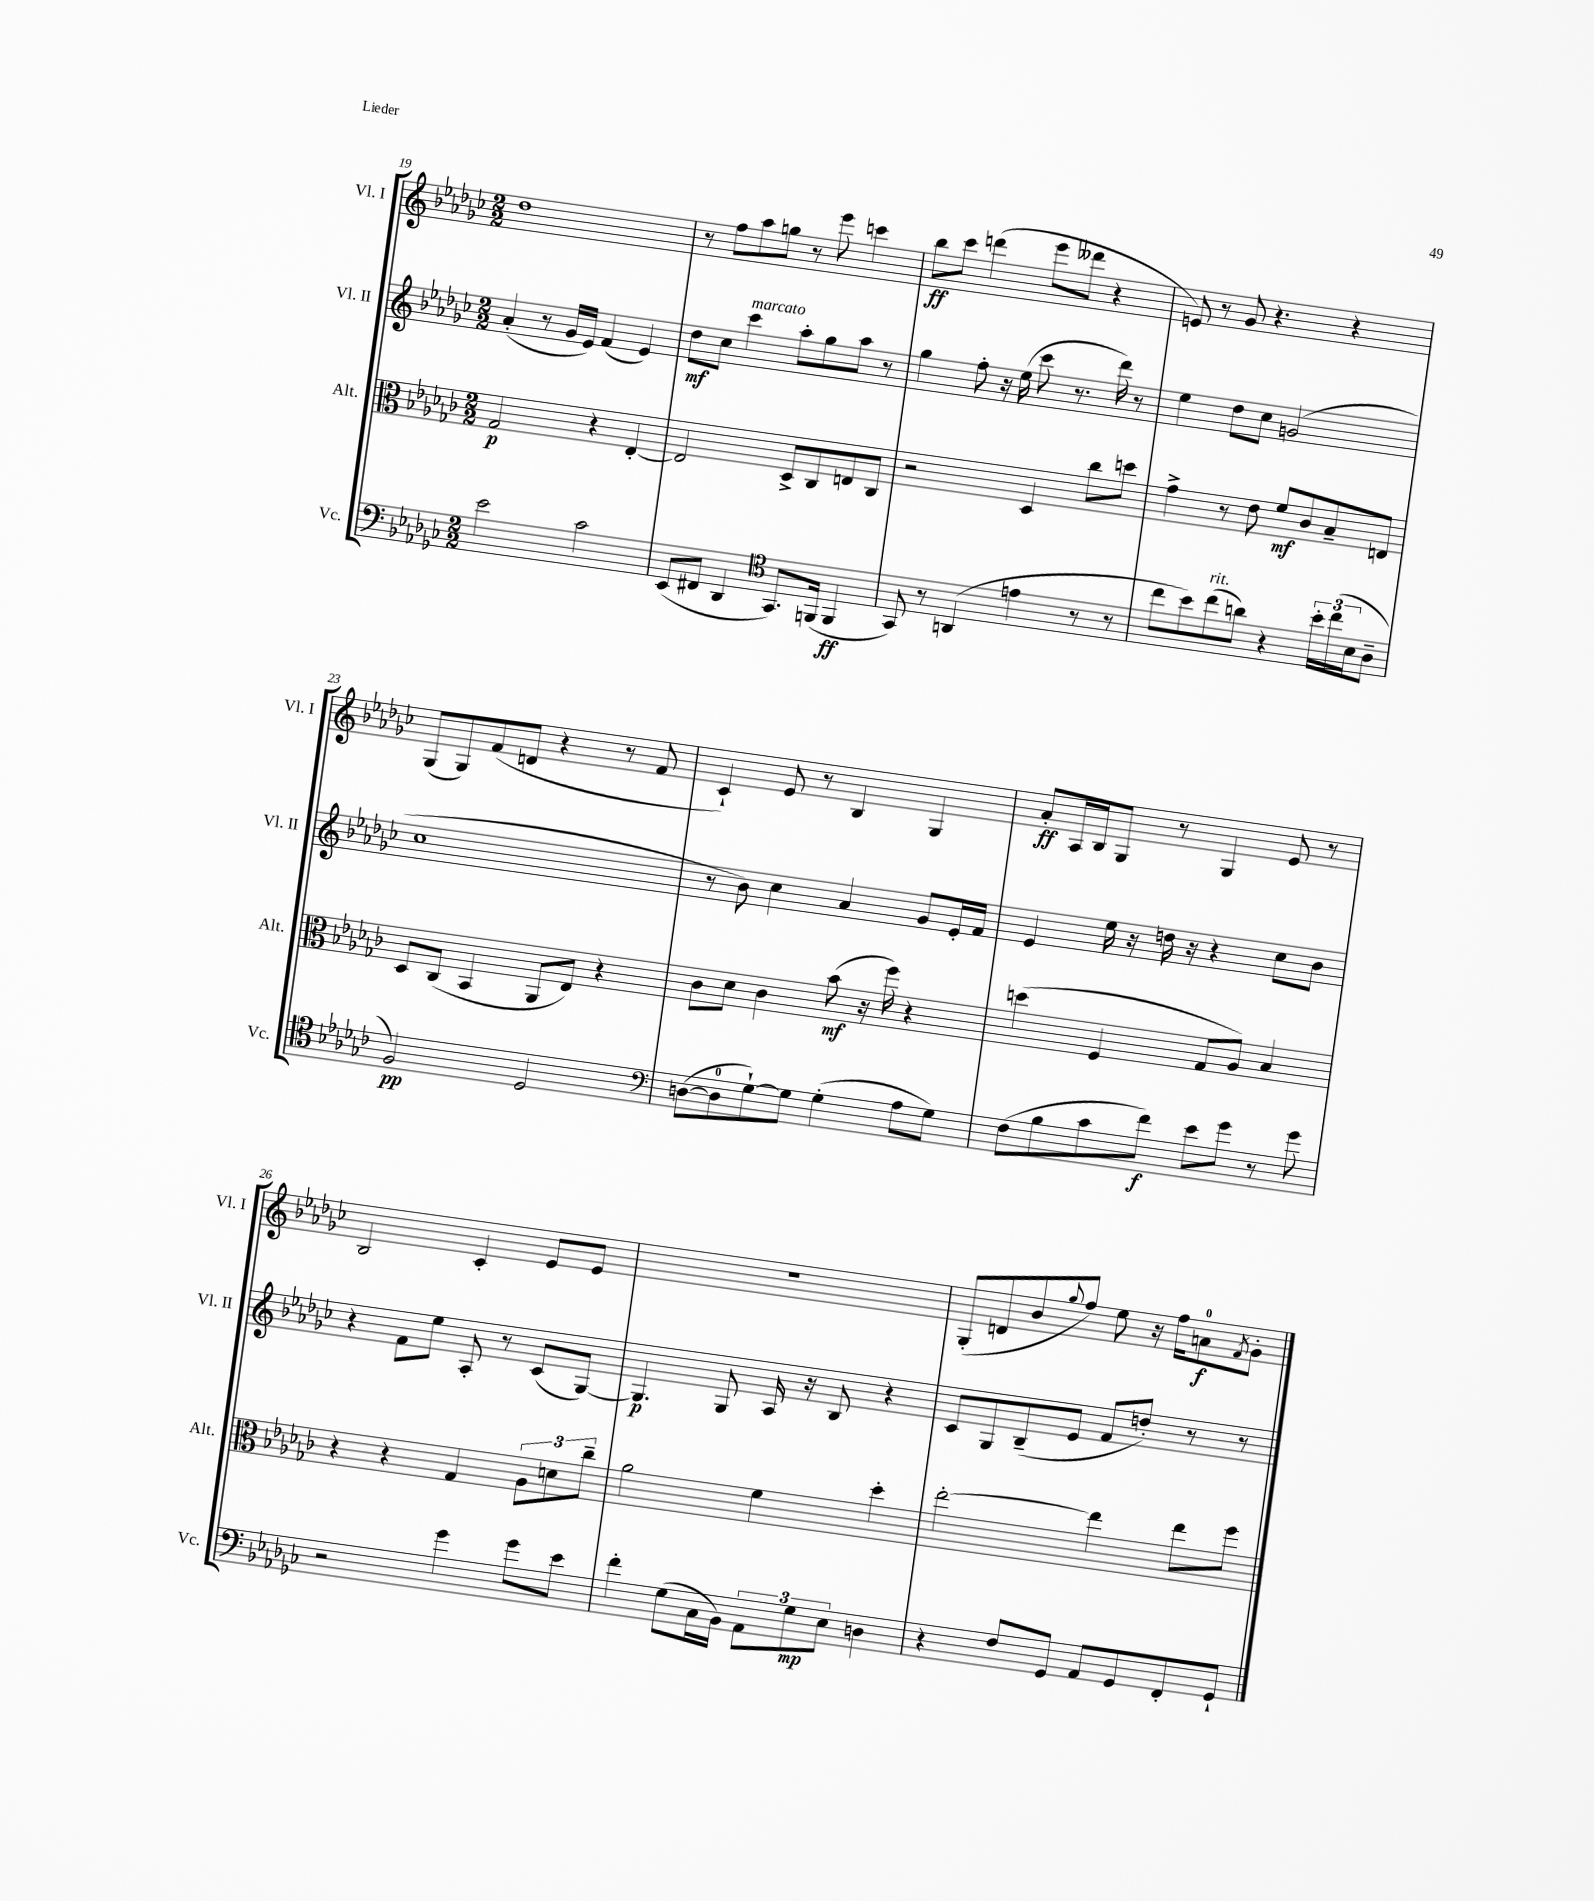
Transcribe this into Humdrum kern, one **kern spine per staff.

**kern	**kern	**kern	**kern
*staff4	*staff3	*staff2	*staff1
*clefF4	*clefC3	*clefG2	*clefG2
*k[b-e-a-d-g-c-]	*k[b-e-a-d-g-c-]	*k[b-e-a-d-g-c-]	*k[b-e-a-d-g-c-]
*M2/2	*M2/2	*M2/2	*M2/2
2e-\	2G-/	(4a-'/	1dd-
.	.	8r	.
.	.	16g-/LL	.
.	.	16e-/JJ)	.
2c-\	4r	(4f/	.
.	[4E-'/	4e-/)	.
=	=	=	=
(8EE-/L	2E-/]	8dd-\L	8r
8FF#/J	.	8cc-\J	8ff\L
4DD-/	.	4ccc-\	8aa-\
.	.	.	8gg\J
*clefC4	*	*	*
8.GG-/L)	8D-^/L	8aa-'\L	8r
.	8C-/	8gg-\	8eee-\
(16FF/Jk	.	.	.
4FF/	8E/	8aa-\J	4ccc\
.	8C-/J	8r	.
=	=	=	=
8GG-/)	2r	4gg-\	8bb-\L
8r	.	.	8ccc-\J
(4AA/	.	8ff'\	(4ddd\
.	.	16r	.
.	.	(16ee-\	.
4e\	4D-/	8ccc-\	8eee-\L
.	.	8.r	8ddd--\J
8r	8cc-\L	.	4r
.	.	16ddd-\)	.
8r	8dd\J	8r	.
=	=	=	=
8cc-\L	4g-^\	4ee-\	8e/)
8b-\)	.	.	8r
(8cc-\	8r	8dd-\L	8g-/
8a\J)	8e-\	8cc-\J	4.r
4r	8f/L	(2g/	.
.	8c-/	.	.
24b-'\LL	8B-~/	.	4r
(24cc-\	.	.	.
24B-\J	.	.	.
8A-~\J	8E/J	.	.
=	=	=	=
2F/)	8D-/L	1cc-	(8G-/L
.	(8C-/J	.	8G-/)
.	4BB-/	.	(8f/
.	.	.	8d/J
2D-/	8AA-/L	.	4r
.	8E-/J)	.	.
.	4r	.	8r
.	.	.	8f/
=	=	=	=
*clefF4	*	*	*
([8D\L	8c-\L	8r	4c-`/)
8D\]	8d-\J	8b-\)	.
[8G-`\)	4c-\	4cc-\	8e-/
8G-\]J	.	.	8r
(4G-'\	(8b-\	4a-/	4B-/
.	16r	.	.
.	16ff\)	.	.
8A-\L	4r	8g-/L	4G-/
8G-\J)	.	16e-'/L	.
.	.	16f/JJ	.
=	=	=	=
(8F\L	(4dd\	4e-/	8a-'/L
8B-\	.	.	16A-/L
.	.	.	16B-/J
8c-\	4F/	16ee-\	8G-/J
.	.	16r	.
8f\J)	.	16dd\	8r
.	.	16r	.
8e-\L	8G-/L	4r	4G-/
8g-\J	8A-/J)	.	.
8r	4B-/	8cc-\L	8e-/
8g-\	.	8b-\J	8r
=	=	=	=
2r	4r	4r	2B-/
.	4r	8f\L	.
.	.	8ee-\J	.
4g-\	4G-/	8A-'/	4c-'/
.	.	8r	.
8g-\L	12A-\L	(8c-/L	8e-/L
.	12d\	.	.
8e-\J	.	[8G-/J)	8e-/J
.	12cc-~\J	.	.
=	=	=	=
4f'\	2a-\	4.G-/]	1r
(8G-\L	.	.	.
16C-\L	.	8G-/	.
16BB-\JJ)	.	.	.
12AA-\L	4f\	16A-/	.
.	.	16r	.
12G-\	.	.	.
.	.	8B-/	.
12E-\J	.	.	.
4D\	4dd-'\	4r	.
=	=	=	=
4r	[2ee-'\	8c-/L	(8G-'/L
.	.	8G-/	8d/
8F/L	.	(8B-~/	8b-/
.	.	.	8qqgg-/
8GG-/J	.	8e-/J	8ff/J)
8AA-/L	4ee-\]	8f/L	8ee-\
8GG-/	.	8dd'/J)	16r
.	.	.	16ff\LK
8FF'/	8ee-\L	8r	8a\
.	.	.	8qf/
8GG-`/J	8ff\J	8r	8g-'\J
==	==	==	==
*-	*-	*-	*-
